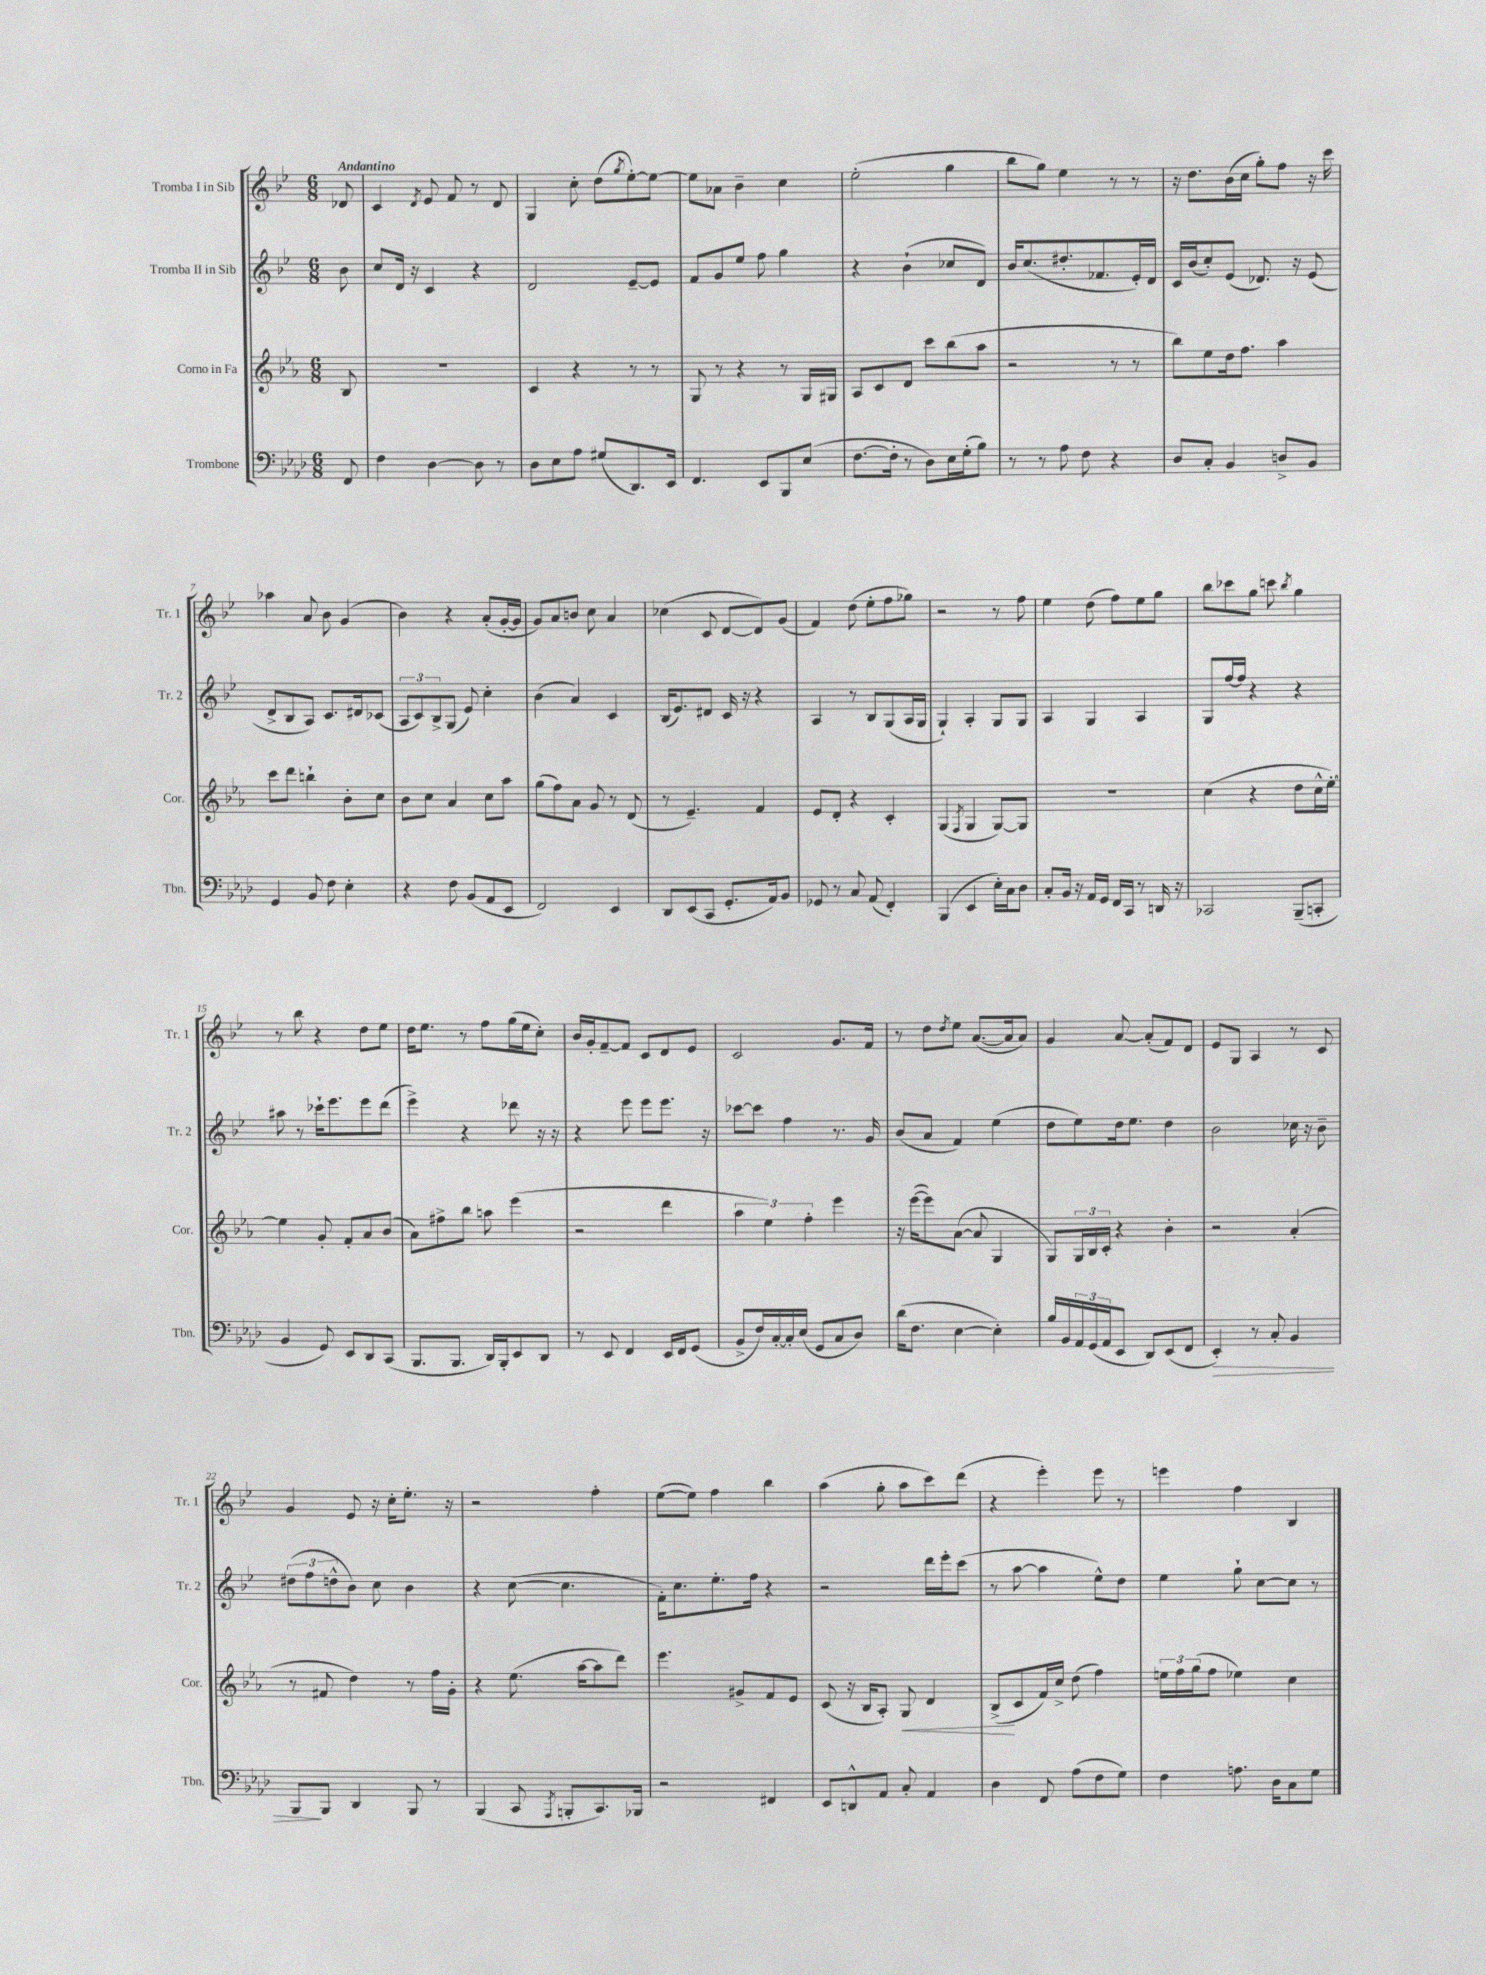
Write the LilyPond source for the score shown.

<<
\new StaffGroup <<
\new Staff = "s0" \with { instrumentName = "Tromba I in Sib" shortInstrumentName = "Tr. 1" } {
    \clef treble \key bes \major \numericTimeSignature \time 6/8 \partial 8 \tempo "Andantino"
    des'8 |
    c'4 \acciaccatura { d'8 } ees'8 f'8 r8 d'8 |
    g4 c''8-. d''8( \acciaccatura { g''8 } ees''8~-.) ees''8~ |
    ees''8 aes'8 bes'4-- c''4 |
    ees''2-.( g''4 |
    bes''8 g''8) ees''4 r8 r8 |
    r16 d''8. bes'16( c''16 g''8-.) f''8 r16 c'''16 |
    aes''4 a'8 bes'8 g'4( |
    bes'4) r4 a'8-.( g'16~-. g'16 |
    g'8) a'8 b'8 c''8 a'4 |
    ces''4( c'8 d'8~ d'8) g'8( |
    f'4) d''8( ees''8-. f''8 ges''8) |
    r2 r8 f''8 |
    ees''4 d''8( f''8) ees''8 g''8 |
    bes''8 ces'''8 g''8 c'''8 \acciaccatura { bes''8 } g''4 |
    r8 bes''8 r4 d''8 ees''8 |
    d''16 ees''8. r8 f''8 g''16( ees''16 c''8-.) |
    bes'16 g'16-. f'8~-- f'8 c'8 d'8 ees'8 |
    c'2 g'8. f'16 |
    r8 d''8 \acciaccatura { d''8 } ees''8 a'8.~( a'16 a'8) |
    g'4 a'8~ a'8-.( f'8) d'8 |
    ees'8 g8 a4 r8 c'8 |
    g'4 ees'8 r16 c''16-. ees''8.-. r16 |
    r2 f''4-. |
    ees''8~( ees''8) f''4 bes''4 |
    a''4( g''8-. a''8 c'''8) d'''8( |
    r4 ees'''4-.) ees'''8 r8 |
    e'''4 f''4 bes4 \bar "|." |
}
\new Staff = "s1" \with { instrumentName = "Tromba II in Sib" shortInstrumentName = "Tr. 2" } {
    \clef treble \key bes \major \numericTimeSignature \time 6/8 \partial 8
    bes'8 |
    c''8 d'16 r16 c'4 r4 |
    d'2 ees'8~-- ees'8 |
    f'8 g'8 ees''8 f''8 g''4 |
    r4 bes'4-!( ces''8 d'8) |
    bes'16 c''8.( dis''8.-. fes'8. ees'16-.) d'16 |
    c'16 bes'16( c''8-.) ees'8( des'8.) r16 ees'8( |
    d'8-> bes8 a8) c'8. dis'16 ces'8( |
    \tuplet 3/2 { a8 c'8) bes8-> } g8( ees'8) c''4-. |
    bes'4( a'4) c'4 |
    bes16( ees'8.) dis'8 c'16 r16 r4 |
    a4 r8 bes8 g8( a16 g16 |
    g4-!) a4-. g8 g8 |
    a4 g4 a4 |
    g8 f''16~ f''16 r4 r4 |
    ais''8 r8 ces'''16-! ees'''8. ees'''8 d'''8( |
    ees'''4->) r4 des'''8 r16 r16 |
    r4 ees'''8 ees'''8 ees'''8. r16 |
    ces'''8~ ces'''8 f''4 r8. g'16 |
    bes'8( a'8 f'4) ees''4( |
    d''8 ees''8) d''16 ees''8. d''4 |
    bes'2 ces''16 r16 bes'8-- |
    \tuplet 3/2 { dis''8( f''8 d''8-^ } bes'8) c''8 bes'4 |
    r4 c''8~( c''4. |
    f'16-.) c''8. ees''8.-. f''16 r4 |
    r2 d'''16 ees'''16-. c'''8( |
    r8 a''8~ a''4 ees''8-^) d''8 |
    ees''4 g''8-! c''8~ c''8 r8 \bar "|." |
}
\new Staff = "s2" \with { instrumentName = "Corno in Fa" shortInstrumentName = "Cor." } {
    \clef treble \key ees \major \numericTimeSignature \time 6/8 \partial 8
    bes8 |
    R2. |
    c'4 r4 r8 r8 |
    g8 r8 r4 r8 g16 gis16 |
    aes8 c'8 d'8 c'''8 bes''8( aes''8 |
    r2 r8 r8 |
    bes''8) ees''8 d''16 f''8. aes''4 |
    c'''8 d'''8 b''4-! bes'8-. c''8 |
    bes'8 c''8 aes'4 c''8 aes''8 |
    g''8( f''8) aes'8 g'8 r8 d'8( |
    r8 ees'4.--) f'4 |
    ees'8 d'8-. r4 c'4-. |
    g4( \acciaccatura { f8 } g4 g8~) g8 |
    R2. |
    c''4( r4 d''8 c''16-^ ees''16~-.) |
    ees''4 g'8-. f'8-. aes'8 bes'8( |
    aes'8) fis''8-> bes''8 a''8 ees'''4( |
    r2 d'''4 |
    \tuplet 3/2 { aes''4 ees''4) f''4-. } ees'''4 |
    r16 ees'''16~( ees'''8) aes'8~( aes'8 g4 |
    g8) \tuplet 3/2 { g16 bes16 c'16-. } r4 bes'4-. |
    r2 aes'4-.( |
    r8 fis'8 d''4) r8 f''16 g'16-. |
    r4 ees''8.( aes''16~ aes''8 d'''8) |
    ees'''4. gis'8-> f'8 ees'8 |
    c'8( r16 bes16 aes8-.) g8\< d'4 |
    bes8->\!( c'8 f'16) c''16-> d''8( f''4) |
    \tuplet 3/2 { e''16 f''16 g''16( } f''8 ees''4) c''4 \bar "|." |
}
\new Staff = "s3" \with { instrumentName = "Trombone" shortInstrumentName = "Tbn." } {
    \clef bass \key aes \major \numericTimeSignature \time 6/8 \partial 8
    f,8 |
    f4 des4~ des8 r8 |
    des8 ees8 aes8 gis8( des,8.) ees,16 |
    f,4. ees,8 bes,,8 ees8( |
    f8.~ f16-. r8 des8) ees16 g16-.( bes8) |
    r8 r8 aes8 f8 r4 |
    des8 c8-. bes,4 d8-> bes,8 |
    g,4 bes,8 f8 ees4-. |
    r4 f8 bes,8( aes,8 ees,8 |
    f,2) ees,4 |
    des,8 ees,8( c,8 g,8.-. aes,16) bes,8 |
    ges,8 r8 c8 aes,8( f,4-.) |
    bes,,4( ees,4 ees16-.) c16 des8 |
    c8-. bes,16 r16 aes,16 g,16 f,16 c,16 r8 d,16 r16 |
    ces,2 bes,,8--( c,8-. |
    bes,4 g,8) ees,8 des,8 c,8( |
    bes,,8. bes,,8. des,16) bes,,16-. ees,8 des,8 |
    r8 ees,8 f,4 ees,16 f,16 g,8( |
    bes,8-> f16) c16~-. c16-. ees16( g,8 c8 des8) |
    des'16( f8. ees4~ ees4-.) |
    bes16 bes,16 \tuplet 3/2 { aes,16 g,16( aes,16 } ees,8 des,8) ees,8( f,8 |
    ees,4-.\>) r8 c8-. bes,4 |
    bes,,8\! bes,,8 des,4 bes,,8 r8 |
    bes,,4( c,8 \acciaccatura { aes,,8 } b,,8-. c,8.) bes,,16 |
    r2 fis,4 |
    ees,8 d,8-^ aes,8 c8-. aes,4 |
    des4 f,8 aes8( f8 g8) |
    f4 a8. des16 c8 g8 \bar "|." |
}
>>
>>
